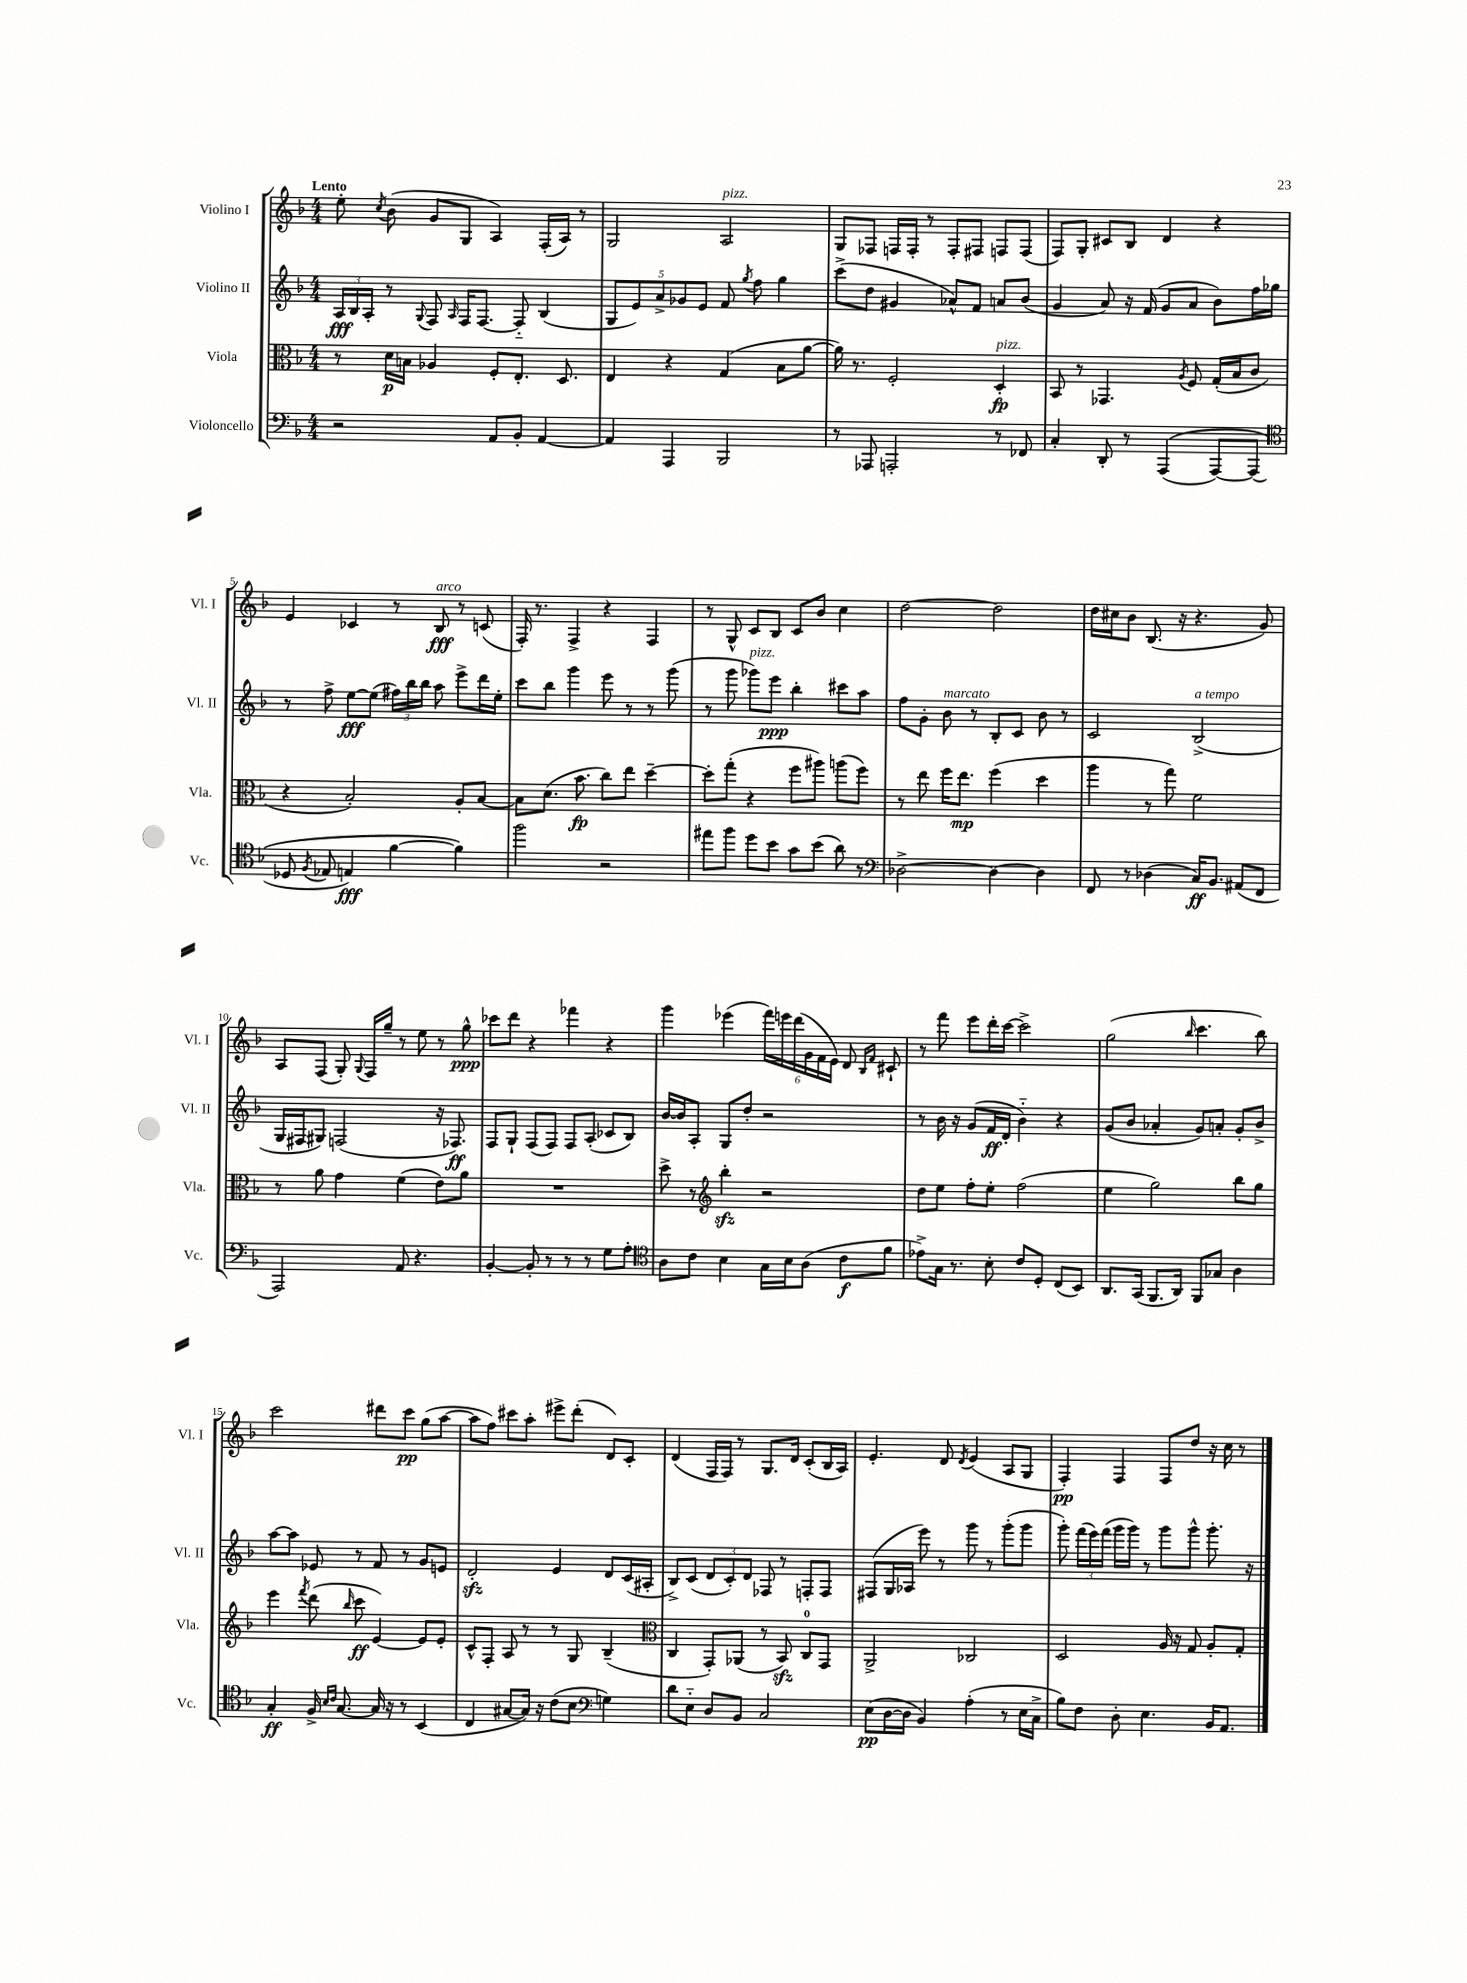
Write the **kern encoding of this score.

**kern	**dynam	**kern	**dynam	**kern	**dynam	**kern	**dynam
*part4	*part4	*part3	*part3	*part2	*part2	*part1	*part1
*staff4	*staff4	*staff3	*staff3	*staff2	*staff2	*staff1	*staff1
*I"Violoncello	*	*I"Viola	*	*I"Violino II	*	*I"Violino I	*
*I'Vc.	*	*I'Vla.	*	*I'Vl. II	*	*I'Vl. I	*
*clefF4	*	*clefC3	*	*clefG2	*	*clefG2	*
*k[b-]	*	*k[b-]	*	*k[b-]	*	*k[b-]	*
*M4/4	*	*M4/4	*	*M4/4	*	*M4/4	*
=1	=1	=1	=1	=1	=1	=1	=1
!	!	!	!	!	!	!LO:TX:a:B:t=Lento	!
2r	.	8r	.	24A/LL	fff	8ee'\	.
.	.	.	.	24B-/	.	.	.
.	.	.	.	24A'/JJ	.	.	.
.	.	.	.	.	.	8qcc/	.
.	.	16d\LL	p	8r	.	(8b-\	.
.	.	16Bn\JJ	.	.	.	.	.
.	.	.	.	8qqG/	.	.	.
.	.	4A-X/	.	8F/	.	8g/L	.
.	.	.	.	16qqA/	.	.	.
.	.	.	.	16F/KL	.	8G/J	.
.	.	.	.	[8.F/J	.	.	.
8AA/L	.	8F'/L	.	.	.	4A/)	.
8BB-'/J	.	8.E'/J	.	8F/]	.	.	.
[4AA/	.	.	.	(4B-/	.	(16F'/LL	.
.	.	8.D/	.	.	.	16A/JJ)	.
.	.	.	.	.	.	8r	.
=2	=2	=2	=2	=2	=2	=2	=2
4AA/]	.	4E/	.	10G/L	.	2G/	.
.	.	.	.	10e/)	.	.	.
.	.	.	.	10a^/	.	.	.
4AAA/	.	4r	.	.	.	.	.
.	.	.	.	10g-X/	.	.	.
.	.	.	.	10e/J	.	.	.
!	!	!	!	!	!	!LO:TX:a:i:t=pizz.	!
2BBB-/	.	(4G/	.	8f/	.	2A/	.
.	.	.	.	8qgg/	.	.	.
.	.	.	.	8ff\	.	.	.
.	.	8B-\L	.	4gg\	.	.	.
.	.	[8a\J	.	.	.	.	.
=3	=3	=3	=3	=3	=3	=3	=3
8r	.	16a\])	.	(8ccc^\L	.	8G/L	.
.	.	8.r	.	.	.	.	.
8AAA-X/	.	.	.	8dd\J	.	8F-X/J	.
2AAAn'/	.	2F'/	.	4g#X/	.	16Fn/LL	.
.	.	.	.	.	.	16F'/JJ	.
.	.	.	.	.	.	8r	.
.	.	.	.	8a-X^^/L)	.	8F'/L	.
.	.	.	.	8f/J	.	8F#X/J	.
!	!	!LO:TX:a:i:t=pizz.	!	!	!	!	!
8r	.	4D'/	fp	8an/L	.	8Fn/L	.
8FF-X/	.	.	.	(8b-/J	.	(8F/J	.
=4	=4	=4	=4	=4	=4	=4	=4
4C'/	.	8BB-/	.	4g/	.	8F/L)	.
.	.	8r	.	.	.	8G'/J	.
8DD'/	.	4.GG-X/	.	8a/)	.	8c#X/L	.
8r	.	.	.	16r	.	8B-/J	.
.	.	.	.	(16f/	.	.	.
((4AAA/	.	.	.	8g/L	.	4d/	.
.	.	8qA/	.	.	.	.	.
.	.	8F/	.	8a/J	.	.	.
[8AAA/L)	.	(16G'/LL	.	8b-\L)	.	4r	.
.	.	16B-/J	.	.	.	.	.
(8AAA/J]	.	8c/J	.	16ff\L	.	.	.
.	.	.	.	16gg-X\JJ	.	.	.
!!LO:LB:g=z
=5	=5	=5	=5	=5	=5	=5	=5
*clefC4	*	*	*	*	*	*	*
8D-X/	.	4r	.	8r	.	4e/	.
8qF/	.	.	.	.	.	.	.
8E-X/	.	.	.	8ff^\	.	.	.
4En/)	fff	2B-'/)	.	[8ee\L	fff	4c-X/	.
.	.	.	.	(8ee\J]	.	.	.
[4f\	.	.	.	24ff#X\LL)	.	8r	.
.	.	.	.	24bb-\	.	.	.
.	.	.	.	24bb-\JJ	.	.	.
!	!	!	!	!	!	!LO:TX:a:i:t=arco	!
.	.	.	.	8aa\	.	8B-/	fff
4f\])	.	8A'/L	.	8eee^\L	.	8r	.
.	.	[8B-/J	.	16ddd\L	.	(8cn/	.
.	.	.	.	16ee'\JJ	.	.	.
=6	=6	=6	=6	=6	=6	=6	=6
2ff\	.	8B-\L]	.	8ccc\L	.	16F'/)	.
.	.	.	.	.	.	8.r	.
.	.	(8.d\J	.	8bb-\J	.	.	.
.	.	.	.	4ggg\	.	4F^/	.
.	.	8.b-\	fp	.	.	.	.
2r	.	8cc\L)	.	8eee\	.	4r	.
.	.	8ee\J	.	8r	.	.	.
.	.	[4dd~\	.	8r	.	4F/	.
.	.	.	.	(8ggg\	.	.	.
=7	=7	=7	=7	=7	=7	=7	=7
8ee#X\L	.	8dd'\L]	.	8r	.	8r	.
8ff\J	.	(8gg'\J	.	8ggg\	.	8G^^/	.
!	!	!	!	!LO:TX:a:i:t=pizz.	!	!	!
8dd\L	.	4r	.	8ggg-X\L)	.	8c/L	.
8b-\J	.	.	.	8eee\J	ppp	8B-/J	.
8g\L	.	8ff\L	.	4bb-'\	.	8c/L	.
(8b-\J	.	8aa#X\J)	.	.	.	8b-/J	.
8a\)	.	(8aan\L	.	8ccc#X\L	.	4cc\	.
8r	.	8ff\J)	.	8aa\J	.	.	.
=8	=8	=8	=8	=8	=8	=8	=8
*clefF4	*	*	*	*	*	*	*
[2D-X^\	.	8r	.	8ff\L	.	[2dd\	.
.	.	8ee\	.	8g'\J	.	.	.
!	!	!	!	!LO:TX:a:i:t=marcato	!	!	!
.	.	16ff\KL	.	8b-\	.	.	.
.	.	8.ee\J	mp	.	.	.	.
.	.	.	.	8r	.	.	.
4D-\_	.	(4ff\	.	8B-'/L	.	2dd\]	.
.	.	.	.	8c/J	.	.	.
4D-\]	.	4dd\	.	8b-\	.	.	.
.	.	.	.	8r	.	.	.
=9	=9	=9	=9	=9	=9	=9	=9
8FF/	.	4aa\	.	2c/	.	16dd\LL	.
.	.	.	.	.	.	16cc#X\J	.
8r	.	.	.	.	.	8b-\J	.
(4D-X\	.	8r	.	.	.	(8.B-/	.
.	.	8gg\)	.	.	.	.	.
.	.	.	.	.	.	16r	.
!	!	!	!	!LO:TX:a:i:t=a tempo	!	!	!
16C/KL)	ff	2f\	.	(2B-^/	.	4.r	.
8.BB-/J	.	.	.	.	.	.	.
(8AA#X/L	.	.	.	.	.	.	.
8FF/J	.	.	.	.	.	8g/)	.
!!LO:LB:g=z
=10	=10	=10	=10	=10	=10	=10	=10
2AAA/)	.	8r	.	16G/LL	.	8A/L	.
.	.	.	.	16F#X/J	.	.	.
.	.	8a\	.	8G#X/J)	.	(8F/J	.
.	.	4g\	.	(2Fn/	.	8G'/)	.
.	.	.	.	.	.	8qqG/	.
.	.	.	.	.	.	16F/LL	.
.	.	.	.	.	.	16gg~/JJ	.
8AA/	.	(4f\	.	.	.	8r	.
4.r	.	.	.	.	.	8ee\	.
.	.	8e\L)	.	16r	.	8r	.
.	.	.	.	8.F-X/)	ff	.	.
.	.	8a\J	.	.	.	8gg^^\	ppp
=11	=11	=11	=11	=11	=11	=11	=11
[4BB-'/	.	1r	.	8F/L	.	8ccc-X\L	.
.	.	.	.	8G`/J	.	8ddd\J	.
8BB-'/]	.	.	.	(8F/L	.	4r	.
8r	.	.	.	8F/J)	.	.	.
8r	.	.	.	8F/L	.	4fff-X\	.
8r	.	.	.	(8A'/J	.	.	.
8G\L	.	.	.	8c-X/L	.	4r	.
8A'\J	.	.	.	8B-/J)	.	.	.
=12	=12	=12	=12	=12	=12	=12	=12
*clefC4	*	*	*	*	*	*	*
8A\L	.	8dd^\	.	[16b-/LL	.	4ggg\	.
.	.	.	.	16b-/J]	.	.	.
8c\J	.	8r	.	8A'/J	.	.	.
*	*	*clefG2	*	*	*	*	*
4B-\	.	4bb-zz'\	.	8G/L	.	(4eee-X\	.
.	.	.	.	8dd'/J	.	.	.
16G\LL	.	2r	.	2r	.	24fff\LL)	.
.	.	.	.	.	.	24eeen\	.
16B-\J	.	.	.	.	.	.	.
.	.	.	.	.	.	(24ddd\	.
(8A\J	.	.	.	.	.	24g\	.
.	.	.	.	.	.	24f\	.
.	.	.	.	.	.	24e\JJ)	.
8c\L	f	.	.	.	.	8d/	.
.	.	.	.	.	.	16qqB-/LL	.
.	.	.	.	.	.	16qqf/JJ	.
8f\J	.	.	.	.	.	8c#X`/	.
=13	=13	=13	=13	=13	=13	=13	=13
8e-X^\L)	.	8dd\L	.	8r	.	8r	.
16G\Jk	.	8ee\J	.	16b-\	.	8fff\	.
8.r	.	.	.	16r	.	.	.
.	.	8ff'\L	.	(8g/L	.	8eee\L	.
8B-'\	.	8ee'\J	.	16f/L	ff	16ddd'\L	.
.	.	.	.	16d'/JJ	.	[16ccc\JJ	.
8c/L	.	(2ff\	.	4b-\)	.	2ccc^\]	.
8D'/J	.	.	.	.	.	.	.
(8C/L	.	.	.	4r	.	.	.
8BB-/J)	.	.	.	.	.	.	.
=14	=14	=14	=14	=14	=14	=14	=14
8.AA/L	.	4ee\	.	(8g/L	.	(2gg\	.
.	.	.	.	8b-/J	.	.	.
(16GG/Jk	.	.	.	.	.	.	.
8.FF/L	.	2gg\)	.	4a-X'/	.	.	.
16AA/Jk)	.	.	.	.	.	.	.
.	.	.	.	.	.	16qqbb-/	.
8FF/L	.	.	.	8g/L)	.	4.ccc\	.
8G-X/J	.	.	.	8an'/J	.	.	.
4A\	.	8bb-\L	.	8g'/L	.	.	.
.	.	8gg\J	.	8b-^/J	.	8bb-\)	.
!!LO:LB:g=z
=15	=15	=15	=15	=15	=15	=15	=15
4G'/	ff	4eee\	.	[8aa\L	.	2ccc\	.
.	.	.	.	8aa\J]	.	.	.
.	.	8qfff/	.	.	.	.	.
16F^/	.	(8ddd\	.	8e-X/	.	.	.
16qqB-/LL	.	.	.	.	.	.	.
16qqc/JJ	.	.	.	.	.	.	.
[8.G/	.	.	.	.	.	.	.
.	.	16qqbb-/	.	.	.	.	.
.	.	8ccc\	ff	8r	.	.	.
16G/]	.	[4e/)	.	8f/	.	8ddd#X\L	.
16r	.	.	.	.	.	.	.
8r	.	.	.	8r	.	8ccc\J	pp
(4BB-/	.	8e/L]	.	8g/L	.	(8gg\L	.
.	.	8e'/J	.	8en/J	.	[8aa\J	.
=16	=16	=16	=16	=16	=16	=16	=16
4C/	.	8c^^/L	.	2dzz'/	.	8aa\L]	.
.	.	8F'/J	.	.	.	8ff\J)	.
[8G#X/L	.	8A/	.	.	.	8ccc#X\L	.
16G#/Jk])	.	8r	.	.	.	8aa'\J	.
16r	.	.	.	.	.	.	.
(8c\L	.	8r	.	4e/	.	8eee#X^\L	.
8B-\J	.	8G/	.	.	.	(8ddd'\J	.
*clefF4	*	*	*	*	*	*	*
4Gn\)	.	(4B-~/	.	8d/L	.	8d/L)	.
.	.	.	.	(16c/L	.	8c'/J	.
.	.	.	.	16A#X'/JJ	.	.	.
=17	=17	=17	=17	=17	=17	=17	=17
*	*	*clefC3	*	*	*	*	*
8d\L	.	4C/	.	8B-^/L)	.	(4d/	.
8E\J	.	.	.	(8c/J	.	.	.
8D/L	.	8GG'/L)	.	12d/L	.	16F/LL	.
.	.	.	.	.	.	16F/JJ)	.
.	.	.	.	12c'/)	.	.	.
8BB-/J	.	(8AA-X/J	.	.	.	8r	.
.	.	.	.	12d/J	.	.	.
2C/	.	8r	.	8F-X/	.	8.G/L	.
.	.	8BB-zz/)	.	8r	.	.	.
.	.	.	.	.	.	16d/Jk	.
.	.	8C/L	.	8Fn'/L	.	(8c'/L	.
.	.	8GG/J	.	8F/J	.	16B-/L	.
.	.	.	.	.	.	16A/JJ)	.
=18	=18	=18	=18	=18	=18	=18	=18
(8E\L	pp	2AA^/	.	(8F#X/L	.	4.e'/	.
[16D\L	.	.	.	16G/L	.	.	.
16D\JJ]	.	.	.	16A-X/JJ	.	.	.
4BB-/)	.	.	.	8eee\)	.	.	.
.	.	.	.	8r	.	8d/	.
.	.	.	.	.	.	8qd/	.
(4A'\	.	2C-X/	.	8ggg\	.	(4e/	.
.	.	.	.	8r	.	.	.
8r	.	.	.	(8ggg'\L	.	8A/L	.
16E\LL	.	.	.	8ggg\J	.	8G/J	.
16C^\JJ	.	.	.	.	.	.	.
=19	=19	=19	=19	=19	=19	=19	=19
8B-\L)	.	2D/	.	8ggg'\)	.	4F'/)	pp
8F\J	.	.	.	(24fff\LL	.	.	.
.	.	.	.	24eee\)	.	.	.
.	.	.	.	(24fff\JJ	.	.	.
8D'\	.	.	.	16ggg\LL	.	4F/	.
.	.	.	.	16ggg\JJ)	.	.	.
4.E\	.	.	.	8r	.	.	.
.	.	16A/	.	8ggg\L	.	8F/L	.
.	.	16r	.	.	.	.	.
.	.	8G/	.	8ggg^^\J	.	8dd/J	.
16BB-/KL	.	8A'/L	.	8.ggg'\	.	16r	.
8.AA/J	.	.	.	.	.	16cc\	.
.	.	8G'/J	.	.	.	8r	.
.	.	.	.	16r	.	.	.
==	==	==	==	==	==	==	==
*-	*-	*-	*-	*-	*-	*-	*-
